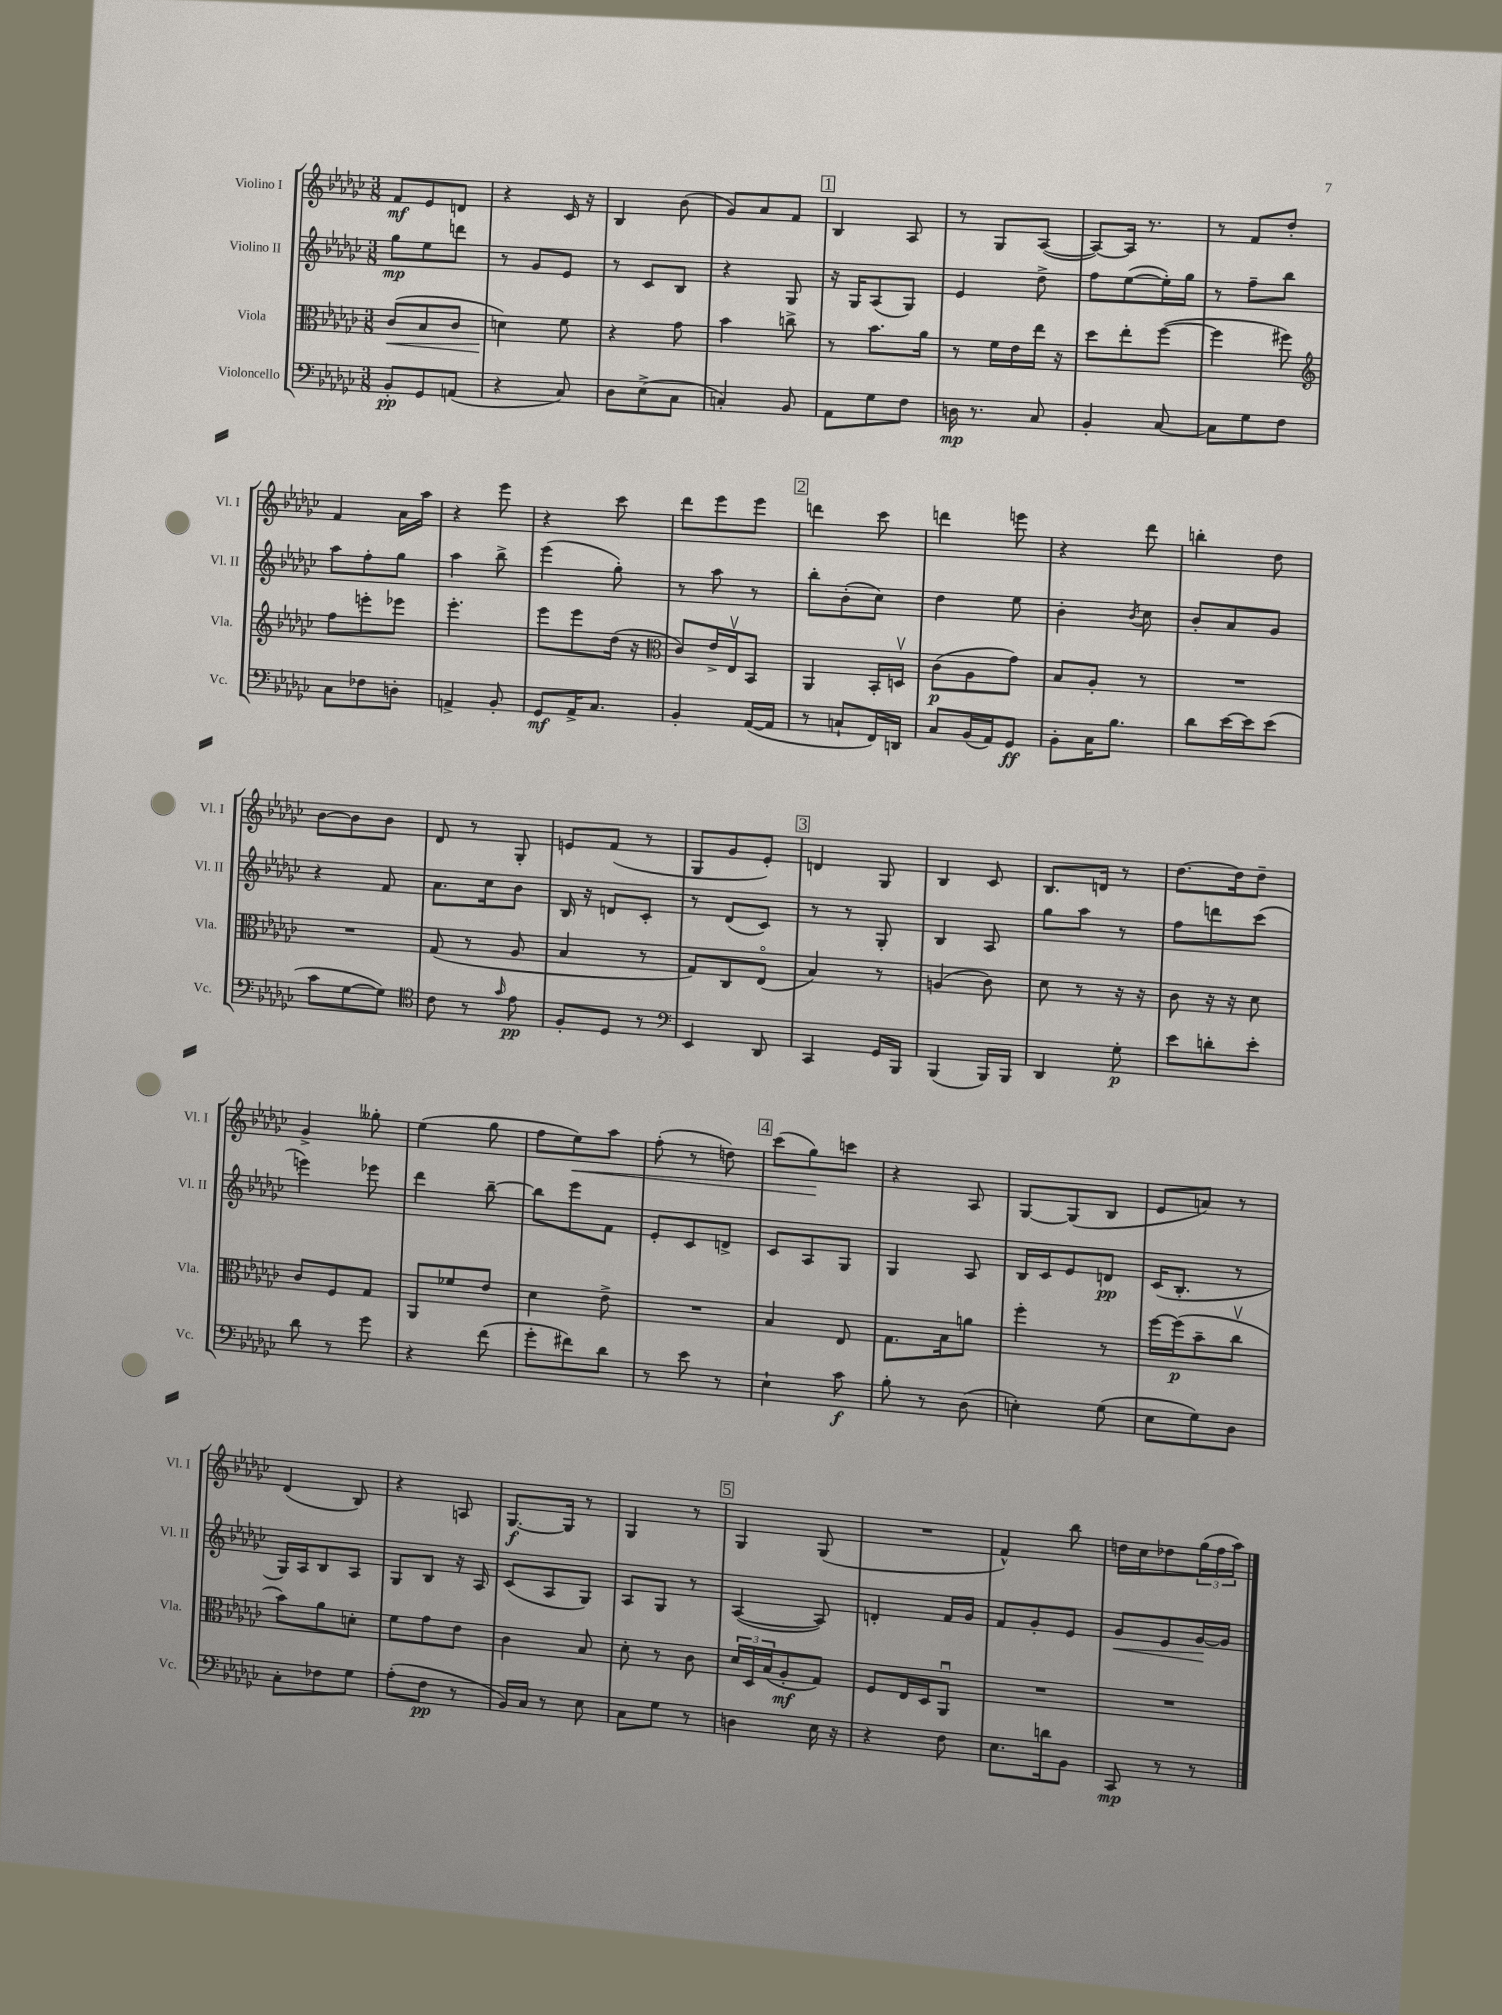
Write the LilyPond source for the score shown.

<<
\new StaffGroup <<
\new Staff = "s0" \with { instrumentName = "Violino I" shortInstrumentName = "Vl. I" } {
    \clef treble \key ges \major \numericTimeSignature \time 3/8
    f'8\mf ees'8 d'8 |
    r4 ces'16 r16 |
    bes4 bes'8( |
    ges'8) aes'8 f'8 |
    \mark \markup { \box "1" } bes4 aes8 |
    r8 ges8 aes8~( |
    aes8~) aes16 r8. |
    r8 f'8 des''8-. |
    f'4 aes'16 aes''16 |
    r4 ees'''8 |
    r4 ces'''8 |
    des'''8 ees'''8 ees'''8 |
    \mark \markup { \box "2" } d'''4 ces'''8 |
    d'''4 e'''8 |
    r4 des'''8 |
    b''4-. des''8 |
    bes'8~ bes'8 bes'8 |
    des'8 r8 ges8-. |
    e'8 f'8( r8 |
    ges8 ges'8 ees'8-.) |
    \mark \markup { \box "3" } d'4 ges8 |
    bes4 ces'8 |
    bes8. d'16 r8 |
    des''8.~ des''16 des''8-- |
    ges'4-> geses''8-. |
    ees''4( ges''8 |
    f''8 ees''8\<) aes''8 |
    f''8-.( r8 d''8) |
    \mark \markup { \box "4" } ces'''8( ges''8\!) c'''8 |
    r4 aes8 |
    ges8~ ges8( bes8 |
    ees'8 a'8) r8 |
    des'4( bes8) |
    r4 a8 |
    ges8.~\f ges16 r8 |
    ges4 r8 |
    \mark \markup { \box "5" } ges4 ges8( |
    R4. |
    f'4-^) bes''8 |
    d''16 ces''16 des''8 \tuplet 3/2 { ges''16( f''16 aes''16) } \bar "|." |
}
\new Staff = "s1" \with { instrumentName = "Violino II" shortInstrumentName = "Vl. II" } {
    \clef treble \key ges \major \numericTimeSignature \time 3/8
    ges''8\mp ees''8 d'''8 |
    r8 ges'8 ees'8 |
    r8 ces'8 bes8 |
    r4 ges8 |
    \mark \markup { \box "1" } r16 ges16 aes8( ges8) |
    ees'4 des''8-> |
    f''8 ees''8~( ees''16-.) ges''16 |
    r8 f''8-- bes''8 |
    aes''8 f''8-. ges''8 |
    aes''4 bes''8-> |
    ees'''4( ges''8-.) |
    r8 aes''8 r8 |
    \mark \markup { \box "2" } bes''8-. bes'8-.( ces''8) |
    des''4 ees''8 |
    bes'4-. \acciaccatura { bes'8 } ces''8 |
    bes'8-. aes'8 ges'8 |
    r4 f'8 |
    aes'8. ces''16 bes'8 |
    bes16 r16 d'8 ces'8-. |
    r8 des'8( ces'8) |
    \mark \markup { \box "3" } r8 r8 ges8-. |
    bes4 aes8 |
    ges''8 aes''8 r8 |
    f''8 d'''8 ces'''8( |
    e'''4) ees'''8 |
    des'''4 bes''8~-- |
    bes''8 ees'''8 f'8 |
    ees'8-. ces'8 d'8-> |
    \mark \markup { \box "4" } ces'8 aes8 ges8 |
    ges4 aes8 |
    bes16 ces'16 ees'8 d'8\pp |
    ces'16( bes8.-. r8 |
    ges16) aes16 bes8 aes8 |
    ges8 bes8 r16 aes16 |
    ces'8( aes8 ges8) |
    aes8 ges8 r8 |
    \mark \markup { \box "5" } aes4~( aes8) |
    d'4-. f'16 ges'16 |
    f'8 ges'8-. ees'8 |
    ges'8\< ees'8 ges'16~\! ges'16 \bar "|." |
}
\new Staff = "s2" \with { instrumentName = "Viola" shortInstrumentName = "Vla." } {
    \clef alto \key ges \major \numericTimeSignature \time 3/8
    ces'8\<( bes8 ces'8 |
    d'4\!) f'8 |
    r4 ges'8 |
    bes'4 c''8-> |
    \mark \markup { \box "1" } r8 bes'8. aes'16 |
    r8 f'16 ees'16 ees''16 r16 |
    des''8 ees''8-. f''8~( |
    f''4 fis''8) |
    \clef treble f''8 e'''8-. ees'''8 |
    ees'''4.-. |
    ees'''8 ees'''8 des''16( r16 |
    \clef alto ces'8) ees'16-> ees16\upbow bes,8 |
    \mark \markup { \box "2" } aes,4 bes,16-. d16\upbow |
    ces'8\p( aes8 ges'8) |
    bes8 aes8-. r8 |
    R4. |
    R4. |
    ges8( r8 aes8 |
    bes4 r8 |
    ges8) ces8 ees8\flageolet( |
    \mark \markup { \box "3" } bes4) r8 |
    a4( ces'8) |
    des'8 r8 r16 r16 |
    ces'8 r16 r16 des'8 |
    ces'8 f8 ges8 |
    aes,8 fes'8 ees'8 |
    des'4 ees'8-> |
    R4. |
    \mark \markup { \box "4" } bes4 ees8 |
    ges8. bes16 a'8 |
    f''4-. r8 |
    f''16~ f''16\p( bes'8-- ces''8\upbow |
    bes'8) aes'8 d'8-. |
    f'8 ges'8 ees'8 |
    ces'4 bes8 |
    des'8-. r8 ces'8 |
    \mark \markup { \box "5" } \tuplet 3/2 { des'16 des16 bes16( } aes8-.\mf ges8) |
    f8 ees16 des16 aes,8\downbow |
    R4. |
    R4. \bar "|." |
}
\new Staff = "s3" \with { instrumentName = "Violoncello" shortInstrumentName = "Vc." } {
    \clef bass \key ges \major \numericTimeSignature \time 3/8
    bes,8-.\pp ges,8 a,8( |
    r4 ces8) |
    des8 ees8->( ces8 |
    c4-.) bes,8 |
    \mark \markup { \box "1" } aes,8 ges8 f8 |
    d16\mp r8. ces8 |
    bes,4-. ces8~ |
    ces8 ges8 f8 |
    ces8 fes8 d8-. |
    a,4-> bes,8-. |
    ges,8\mf aes,16-> ces8. |
    bes,4-. aes,16~( aes,16 |
    \mark \markup { \box "2" } r8 c8-! f,16) d,16 |
    ces8 bes,16( aes,16) ges,8\ff |
    bes,8-. ces16 bes8. |
    des'8 ees'16~ ees'16 ees'8( |
    ces'8 ges8~ ges8) |
    \clef tenor ces'8 r8 \grace { ges'16 } ees'8\pp |
    f8-. des8 r8 |
    \clef bass ees,4 des,8 |
    \mark \markup { \box "3" } ces,4 ges,16 bes,,16 |
    bes,,4( bes,,16) bes,,16 |
    des,4 ges8-.\p |
    ees'8 d'8-. ees'8-. |
    des'8 r8 ges'8 |
    r4 f'8( |
    ges'8-. fis'8) des'8 |
    r8 ees'8 r8 |
    \mark \markup { \box "4" } ees4-! ces'8\f |
    bes8-. r8 des8( |
    e4-.) ges8( |
    ees8 ges8) des8 |
    ces8-. fes8 ges8 |
    aes8-.( f8\pp r8 |
    bes,16) ces16 r8 ees8 |
    ces8 ges8 r8 |
    \mark \markup { \box "5" } d4 ees16 r16 |
    r4 f8 |
    ees8. d'16 bes,8 |
    ces,8\mp r8 r8 \bar "|." |
}
>>
>>
\layout { \context { \Score \remove "Bar_number_engraver" } }
